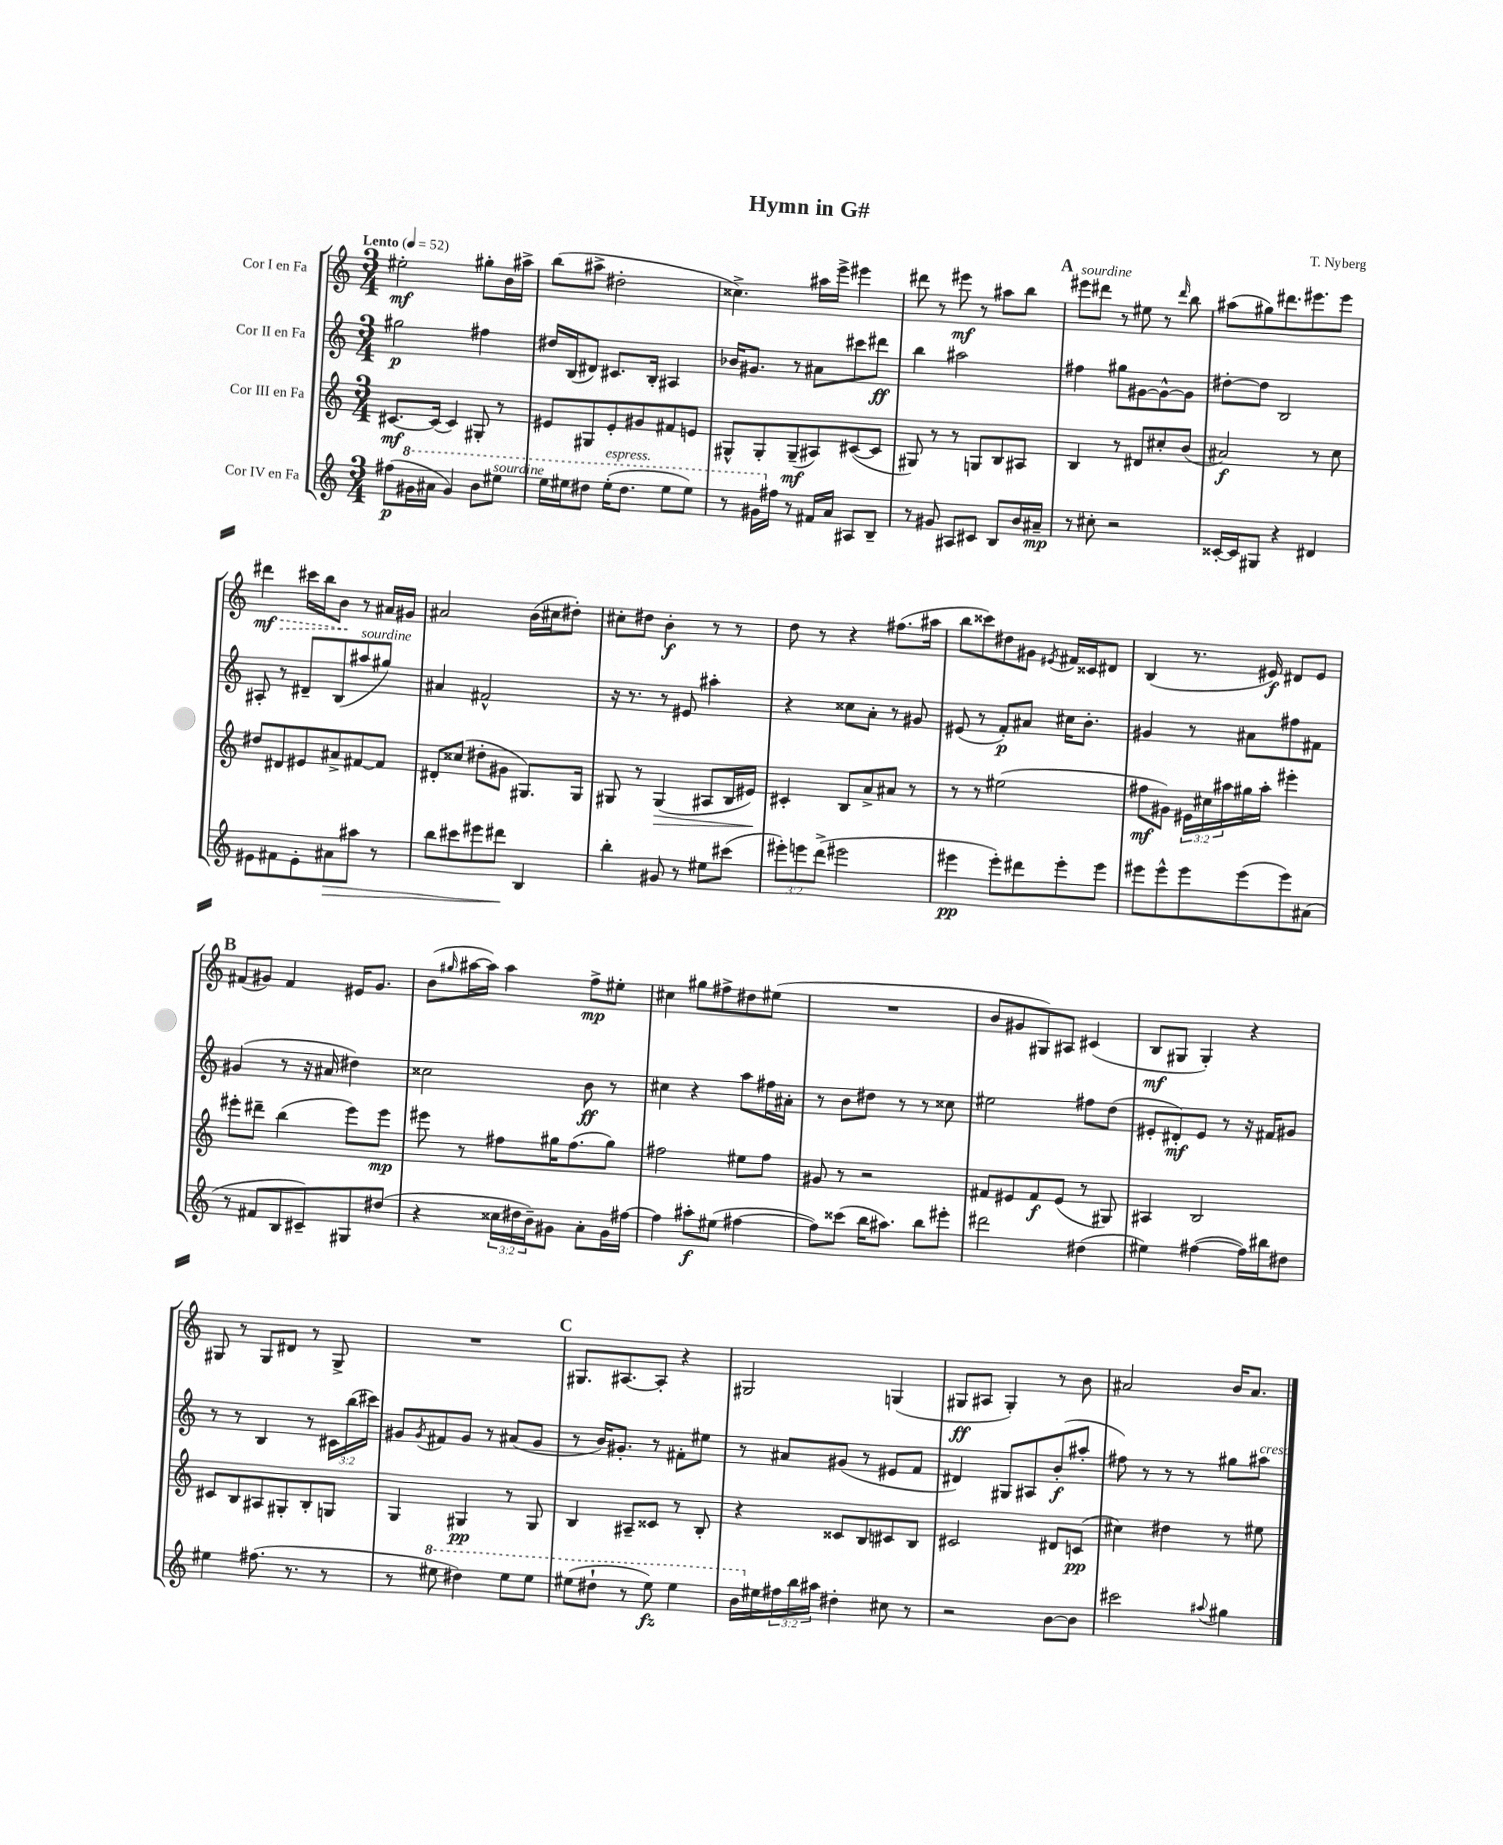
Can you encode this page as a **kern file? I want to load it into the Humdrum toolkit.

**kern	**kern	**kern	**kern
*staff4	*staff3	*staff2	*staff1
*clefG2	*clefG2	*clefG2	*clefG2
*k[]	*k[]	*k[]	*k[]
*M3/4	*M3/4	*M3/4	*M3/4
*MM52	*MM52	*MM52	*MM52
(8ff#\L	[8.c#/L	2gg#\	2ee#'\
16gg#\L	.	.	.
16aa#\JJ	(16c#/]Jk	.	.
4gg#/)	4c#/)	.	.
8bb\L	8G#'/	4ff#\	8gg#'\L
8eee#\J	8r	.	16b\L
.	.	.	16aa#^\JJ
=	=	=	=
16eee\LL	8e#/L	16dd#/LL	(8bb\L
16eee#\J	.	(16B/J	.
8ddd#\J	8G#/	8d#/J)	8aa#^\J
(16eee#'\LK	8e#'/	8.c#/L	2dd#'\
8.ddd#\J	.	.	.
.	8g#/	.	.
.	.	16B'/Jk	.
8eee#\L	8f#/	4A#/	.
8eee#\J)	8e/J	.	.
=	=	=	=
8r	8G#^^/L	16b-/LK	4.cc##^\)
.	.	8.g#/J	.
16gg#\LL	8G#'/	.	.
16ff#\JJ	.	.	.
8r	(8G#~/	8r	.
16f#/LL	8A#/)	8a#\L	16aa#\LL
16a/JJ	.	.	16eee^\JJ
8A#/L	([8c#/	8ccc#\	4eee#\
8B~/J	8c#/]J	8ddd#\J	.
=	=	=	=
8r	8G#/)	4bb\	8ddd#\
8g#/	8r	.	8r
8A#/L	8r	2aa#\	8eee#\
8c#/J	8G/L	.	8r
8B/L	8B/	.	8aa#\L
16b/L	8A#/J	.	8bb\J
16a#~/JJ	.	.	.
=	=	=	=
8r	4B/	4ff#\	8eee#\L
8cc#'\	.	.	8ddd#\J
2r	8r	8gg#\L	8r
.	8d#/L	[8g#\	8ee#\
.	8cc#'/	8g#^^\_	8r
.	.	.	16qqddd#/
.	(8b/J	8g#\]J	8bb\
=	=	=	=
[16c##'/LL	2a#/)	[8dd#'\L	(8aa#\L
16c##/]J	.	.	.
8G#/J	.	8dd#\]J	8gg#\)
4r	.	2B/	8.ddd#\
.	.	.	8.eee#\
4d#/	8r	.	.
.	8cc\	.	8eee#\J
=	=	=	=
8e#\L	8dd#/L	8A#'/	4ddd#\
8f#\	8d#/	8r	.
8e#'\	8e#/	8d#~/L	16ccc#\LL
.	.	.	16bb\J
8a#\	8a#^/	(8B/	8b\J
8aa#\J	[8f#/	8aa#/	8r
8r	8f#/]J	8gg#/J)	16a#/LL
.	.	.	16g#/JJ
=	=	=	=
8bb\L	8d#'/L	4a#/	2a#/
8ccc#\	(8cc##/J	.	.
8eee#\	8dd#'\L	2f#^^/	.
8ddd#\J	8g#\J	.	.
4B/	8.G#/L)	.	(16b\LL
.	.	.	16cc#\J
.	.	.	8dd#'\J)
.	16G#/Jk	.	.
=	=	=	=
4bb'\	8G#/	16r	8cc#'\L
.	.	8.r	.
.	8r	.	8dd#\J
8g#/	(4G#/	8r	4b'\
8r	.	8e#/	.
8ee#\L	8A#/L	4aa#'\	8r
(8ccc#\J	16B/L	.	8r
.	16e#/JJ)	.	.
=	=	=	=
12eee#'\L)	4c#'/	4r	8dd\
12eee\	.	.	.
.	.	.	8r
(12ddd^\J	.	.	.
2eee#\	8B/L	8cc##\L	4r
.	8a^/	8a'\J	.
.	8a#/J	8r	(8.ff#\L
.	8r	8g#/	.
.	.	.	16aa#\Jk
=	=	=	=
4eee#\	8r	(8e#/	8bb\L
.	8r	8r	8ccc##\)
8eee#'\L)	(2ee#\	8f'/L)	8dd#\
8ddd#\	.	8a#/J	8g#\J
.	.	.	8qe#/
8eee#'\	.	16cc#\LK	16f#/LL
.	.	8.b'\J	16c##/J
8eee#\J	.	.	8d#/J
=	=	=	=
8eee#\L	8ff#\L	4g#/	(4B/
8eee#^^\	8g#\J)	.	.
8eee#\	24e#\LL	8r	8.r
.	24cc#\	.	.
.	24aa#\	.	.
(8eee#\	16gg#\	8a#\L	.
.	16aa#'\JJ	.	16e#/)
8eee#\)	4eee#'\	8ff#\	8d#/L
(8a#\J	.	8f#\J	8e#/J
=	=	=	=
8r	8eee#'\L	(4g#/	(8f#/L
8f#/L	8ddd#~\J	.	8g#/J)
8B/	(4bb\	8r	4f#/
8c#~/)	.	16r	.
.	.	16a#/	.
8G#/	8eee#\L)	4dd#\)	16e#/LK
.	.	.	8.g#/J
(8dd#/J	8eee#\J	.	.
=	=	=	=
4r	8eee#\	2cc##\	(8b\L
.	.	.	16qqgg#/
.	8r	.	[16aa#\L
.	.	.	16aa#\]JJ)
24cc##\LL	8ff#\L	.	4aa#\
24dd#\	.	.	.
24b~\J)	.	.	.
8g#\J	16gg#\K	.	.
.	(8.ff#\	.	.
8a'\L	.	8b\	8ff^\L
16g#\L	8gg#\J)	8r	8ee#'\J
[16ff#\JJ	.	.	.
=	=	=	=
4ff#\]	2ff#\	4cc#\	4cc#\
8aa#'\L	.	4r	8gg#\L
(8ee#\J	.	.	8ff#^\
[4ff#\	8ee#\L	8aa\L	8dd#\
.	8ff#\J	16ff#\L	(8ee#\J
.	.	16a#'\JJ	.
=	=	=	=
8ff#\]L)	8g#/	8r	2.r
(8ccc##\J	8r	8b\L	.
16bb\LK	2r	8dd#\J	.
8.aa#\J)	.	.	.
.	.	8r	.
8bb\L	.	8r	.
8eee#'\J	.	8cc##\	.
=	=	=	=
2ddd#\	8f#/L	2ee#\	8b/L
.	8e#/	.	8g#/
.	8f#/	.	8G#/)
.	(8e#/J	.	8A#/J
(4dd#\	8r	8ff#\L	(4c#/
.	8G#/)	(8dd\J	.
=	=	=	=
4ee#\)	4A#/	8e#'/L	8B/L
.	.	8d#'/)	8G#/J
([4ff#\	2B/	8e#/J	4G#'/)
.	.	8r	.
16ff#\]LL)	.	16r	4r
16bb#\J	.	16f#/LK	.
8dd#\J	.	8g#/J	.
=	=	=	=
4ee#\	8c#/L	8r	8G#/
.	8B/	8r	8r
(8.ff#\	8A#/	4B/	8G#/L
.	8G#'/	.	8d#/J
8.r	.	.	.
.	8B'/	8r	8r
8r	8G/J	24c#\LL	8G#^/
.	.	(24bb\	.
.	.	24ccc#\JJ)	.
=	=	=	=
8r	4G/	8g#/L	2.r
.	.	8qg#/	.
8eee#\	.	8f#/	.
4ddd#\)	4G#/	8g#/J	.
.	.	8r	.
8eee#\L	8r	(8a#/L	.
8eee#\J	8G#/	8g#/J	.
=	=	=	=
(8eee#\L	4B/	8r	8.G#/L
8ddd#`\J	.	16b/LK)	.
.	.	8.g#'/J	[8.A#/
8r	8A#~/L	.	.
8eee#\)	8c##/J	8r	8A#'/]J
4eee#\	8r	8f#'\L	4r
.	8B'/	8ee#\J	.
=	=	=	=
16bb\LL	4r	8r	2G#/
16ee#\	.	.	.
24ff#\	.	8a#/L	.
24bb\	.	.	.
24aa#\JJ	.	.	.
4dd#'\	8c##/L	(8g#/J	.
.	8B/	8r	.
8cc#\	8c#/	8e#/L	(4G/
8r	8B/J	8f/J	.
=	=	=	=
2r	2c#/	4d#/)	8G#/L
.	.	.	8A#/J
.	.	8G#/L	4G#'/)
.	.	8A#/	.
[8b\L	8d#/L	(8b'/	8r
8b\]J	(8c/J	8aa#'/J	8b\
=	=	=	=
2ccc#\	4cc#\)	8ff#\)	2a#/
.	.	8r	.
.	4dd#\	8r	.
.	.	8r	.
8qqaa#/	.	.	.
4gg#\	8r	8gg#\L	16b/LK
.	.	.	8.a#/J
.	8ee#\	8aa#\J	.
==	==	==	==
*-	*-	*-	*-
